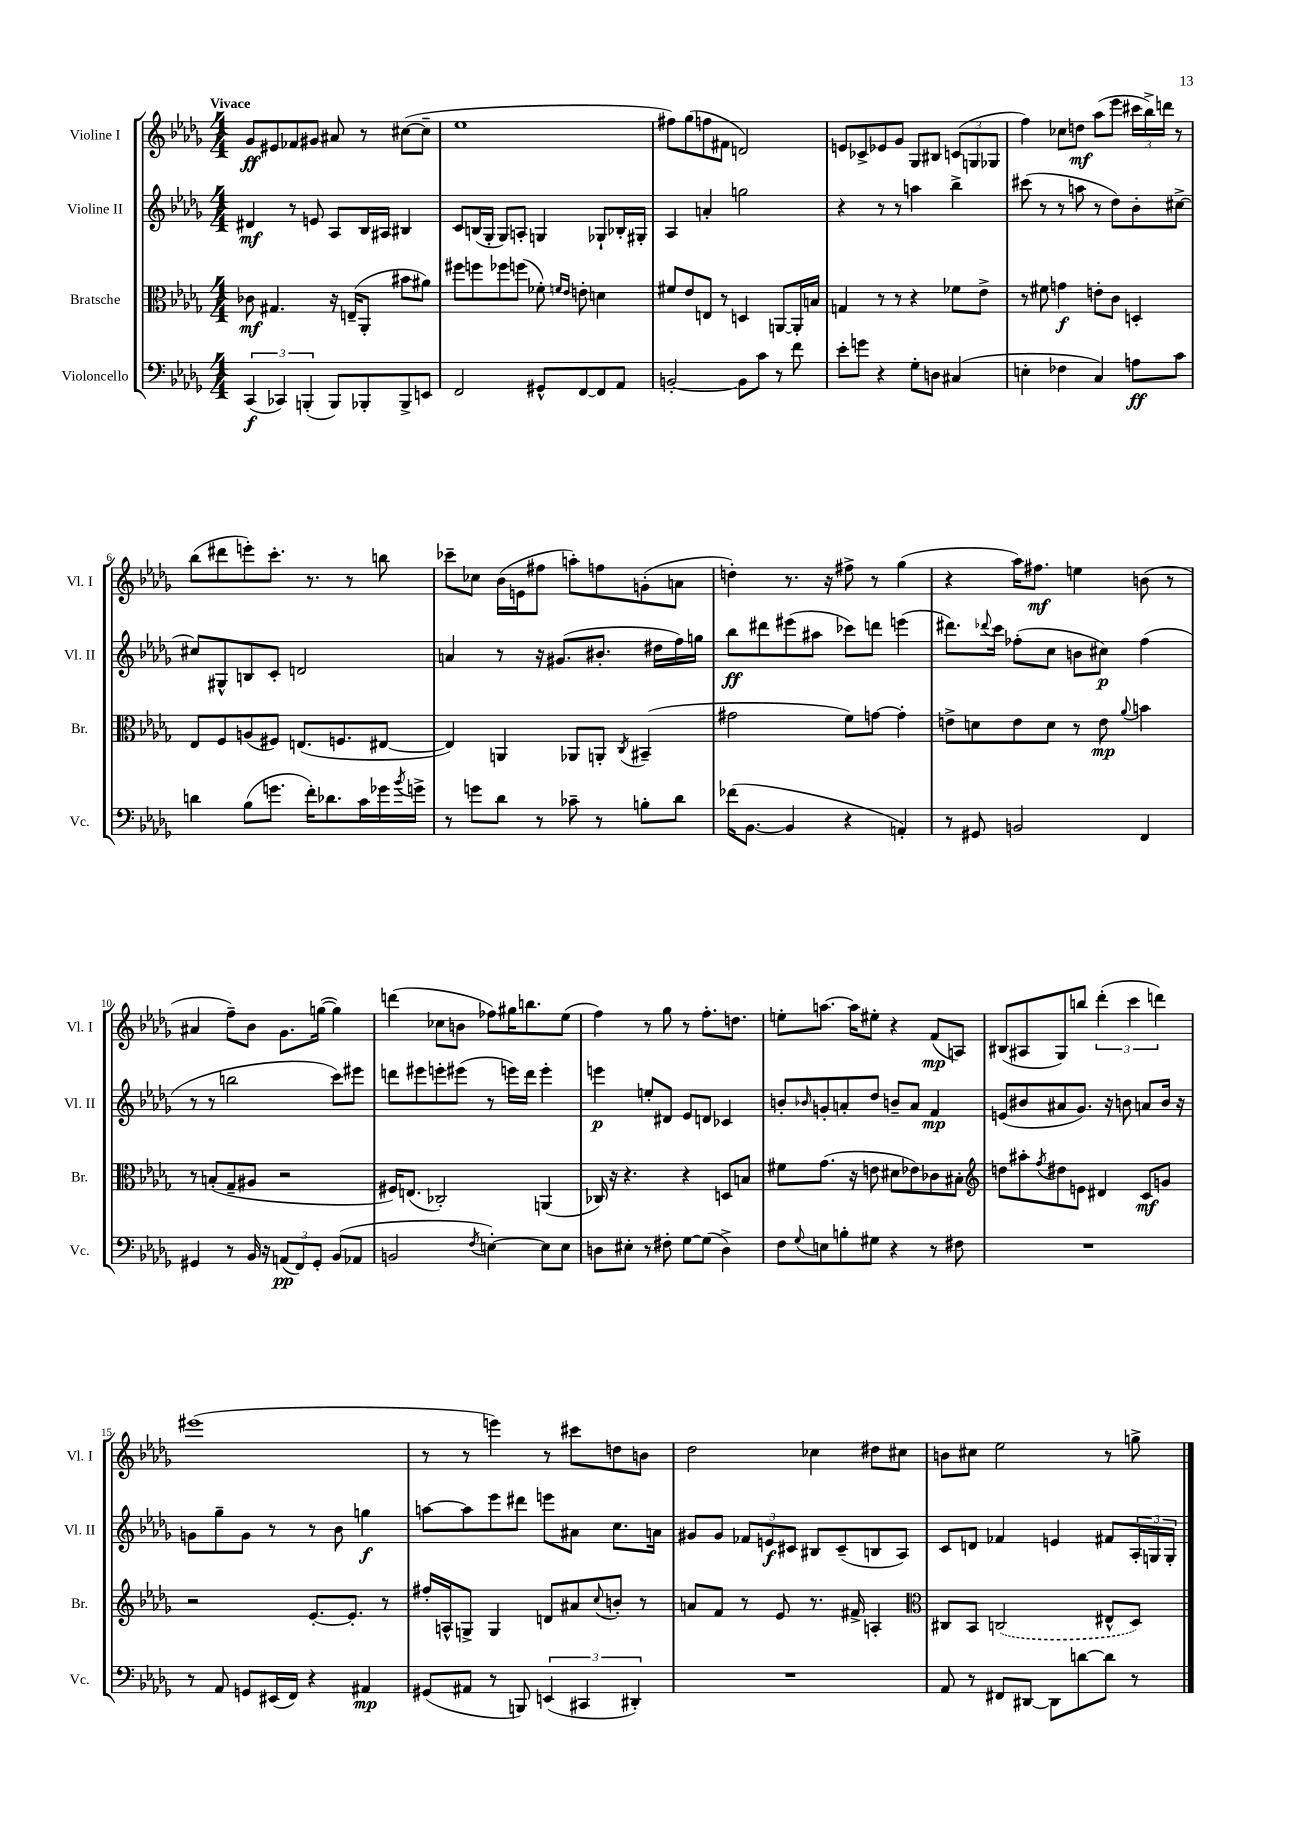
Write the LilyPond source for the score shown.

<<
\new StaffGroup <<
\new Staff = "s0" \with { instrumentName = "Violine I" shortInstrumentName = "Vl. I" } {
    \clef treble \key des \major \numericTimeSignature \time 4/4 \tempo "Vivace"
    ges'8\ff eis'8 fes'8 gis'8 ais'8 r8 cis''8~( cis''8-- |
    ees''1 |
    fis''8) ges''8( f''8 fis'8 d'2) |
    e'8 ces'8-> ees'8 ges'8 ges8 bis8 \tuplet 3/2 { c'8( g8 ges8 } |
    f''4) ces''8 d''8\mf aes''8( ees'''8 \tuplet 3/2 { cis'''16 bes''16->) d'''16 } r8 |
    bes''8( dis'''8 e'''8-.) c'''8.-. r8. r8 b''8 |
    ces'''8-- ces''8 bes'16( e'16 fis''8 a''8-.) f''8 g'8-.( a'8 |
    d''4-.) r8. r16 fis''8-> r8 ges''4( |
    r4 aes''16) fis''8.\mf e''4 b'8( r8 |
    ais'4 f''8--) bes'8 ges'8. g''16~( g''4) |
    d'''4( ces''8 b'8 fes''8) gis''16 b''8. ees''8( |
    f''4) r8 ges''8 r8 f''8.-. d''8. |
    e''8-. a''8.~ a''16 eis''8-. r4 f'8\mp( a8) |
    bis8( ais8 ges8) b''8 \tuplet 3/2 { des'''4-.( c'''4 d'''4) } |
    eis'''1( |
    r8 r8 e'''4) r8 cis'''8 d''8 b'8 |
    des''2 ces''4 dis''8 cis''8 |
    b'8 cis''8 ees''2 r8 g''8-> \bar "|." |
}
\new Staff = "s1" \with { instrumentName = "Violine II" shortInstrumentName = "Vl. II" } {
    \clef treble \key des \major \numericTimeSignature \time 4/4
    dis'4\mf r8 e'8 aes8 bes16 ais16 bis4 |
    c'8 b16( ges16-. ges8) a8-. g4 ges8-! bes16-. gis16-. |
    aes4 a'4-. g''2 |
    r4 r8 r8 a''4 bes''4-> |
    cis'''8( r8 r8 a''8 r8 des''8) bes'8-. cis''8~-> |
    cis''8 gis8-^ b8 c'8-. d'2 |
    a'4 r8 r16 gis'8.( bis'8.-. dis''16 f''16) g''16 |
    bes''8\ff dis'''8 eis'''8( ais''8 ces'''8) d'''8 e'''4( |
    dis'''8.) \appoggiatura { des'''8 } c'''16 fes''8-.( c''8 b'8 cis''8\p) fes''4( |
    r8 r8 b''2 c'''8) eis'''8 |
    d'''8 eis'''8 e'''8-. eis'''8( r8 e'''16) d'''16 e'''4-. |
    e'''4\p e''8-. dis'8 ees'8 d'8 ces'4 |
    b'8-. \grace { bes'16 } g'8-. a'8-. des''8 b'8-- a'8 f'4\mp |
    e'8( bis'8 ais'8 ges'8.) r16 b'8 a'8 b'16 r16 |
    g'8 ges''8-- g'8 r8 r8 bes'8 g''4\f |
    a''8~ a''8 ees'''8 dis'''8 e'''8 ais'8 c''8. a'16 |
    gis'8 gis'8 \tuplet 3/2 { fes'8 e'8\f cis'8 } bis8 cis'8--( b8 aes8) |
    c'8 d'8 fes'4 e'4 fis'8 \tuplet 3/2 { aes16-. g16 g16-. } \bar "|." |
}
\new Staff = "s2" \with { instrumentName = "Bratsche" shortInstrumentName = "Br." } {
    \clef alto \key des \major \numericTimeSignature \time 4/4
    ces'8\mf gis4. r16 e16--( aes,8-. bis'8 ais'8) |
    fis''8 f''8 fes''8 f''8( fes'8-.) \grace { f'16 ees'16 } e'8-. d'4 |
    fis'8 ees'8 e8 r8 d4 a,8~ a,16-. b16 |
    g4 r8 r8 r4 fes'8 ees'8-> |
    r8 fis'8 g'4\f e'8-. c'8 d4-. |
    ees8 f8 a8( fis8) e8.( f8. eis8~ |
    eis4) a,4 aes,8 a,8-. \acciaccatura { c8 } bis,4--( |
    gis'2 f'8) g'8~ g'4-. |
    e'8-> d'8 e'8 d'8 r8 e'8\mp \appoggiatura { aes'8 } b'4 |
    r8 b8-.( ges8-- ais8 r2 |
    fis16) e8.( ces2-.) a,4( |
    ces16) r16 r4. r4 d8 b8 |
    fis'8 ges'8.( r16 e'8 dis'8 ees'8) ces'8 bis8-. |
    \clef treble d''8 ais''8-. \acciaccatura { f''8 } dis''8 e'8 dis'4 c'8\mf g'8 |
    r2 ees'8.~-. ees'8.-. r8 |
    fis''16-. a16-^ g8-> g4 d'8 ais'8 \appoggiatura { c''8 } b'8-. r8 |
    a'8 f'8 r8 ees'8 r8. fis'16-> a4-. |
    \clef alto cis8 bes,8 \once \slurDashed c2( eis8-^ des8) \bar "|." |
}
\new Staff = "s3" \with { instrumentName = "Violoncello" shortInstrumentName = "Vc." } {
    \clef bass \key des \major \numericTimeSignature \time 4/4
    \tuplet 3/2 { c,4\f( ces,4) b,,4-.( } b,,8) bes,,8-. bes,,8-> e,8 |
    f,2 gis,8-^ f,8~ f,8 aes,8 |
    b,2~-. b,8 c'8 r8 f'8 |
    ees'8-. g'8 r4 ges8-. d8 cis4( |
    e4-. fes4 c4) a8\ff c'8 |
    d'4 bes8( g'8. f'16-.) des'8. c'16 ges'16 \acciaccatura { bes'8 } g'16-> |
    r8 g'8 des'8 r8 ces'8-- r8 b8-. des'8 |
    fes'16( bes,8.~ bes,4 r4 a,4-.) |
    r8 gis,8 b,2 f,4 |
    gis,4 r8 bes,16 r16 \tuplet 3/2 { a,8\pp( f,8) gis,8-. } bes,8( aes,8 |
    b,2 \acciaccatura { f8 } e4~-.) e8 e8 |
    d8 eis8-. r8 fis8-. ges8~ ges8( d4->) |
    f8 \appoggiatura { ges8 } e8 b8-. gis8 r4 r8 fis8 |
    R1 |
    r8 aes,8 g,8 eis,16( f,16) r4 ais,4\mp |
    gis,8( ais,8 r8 b,,8) \tuplet 3/2 { e,4( cis,4 dis,4-.) } |
    R1 |
    aes,8 r8 fis,8 dis,8~ dis,8 d'8~ d'8 r8 \bar "|." |
}
>>
>>
